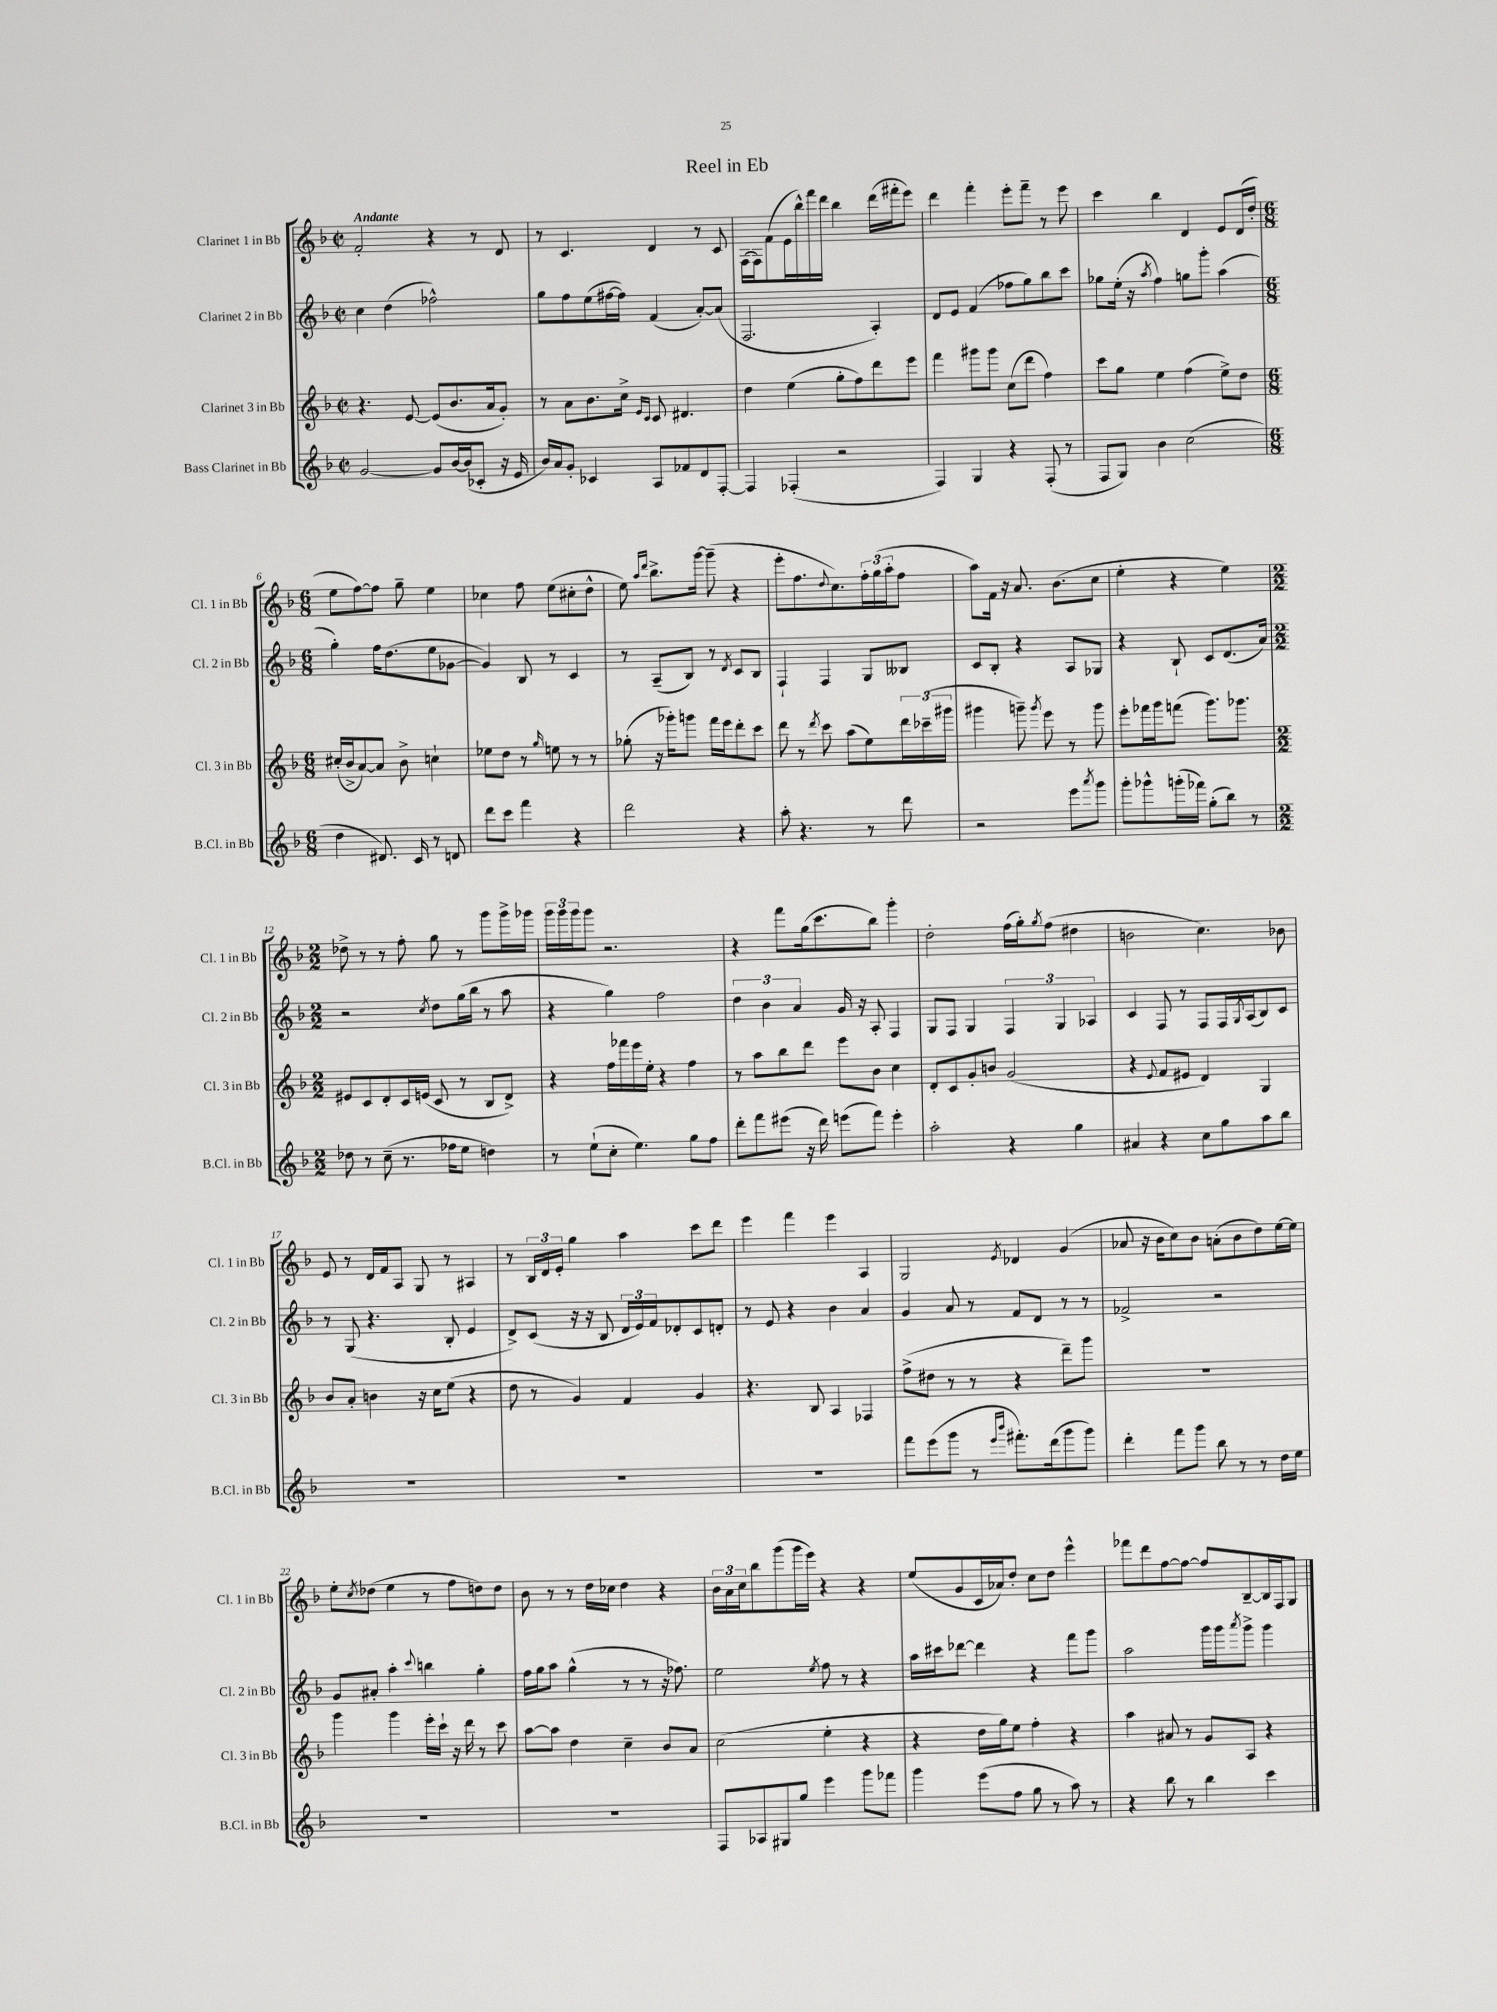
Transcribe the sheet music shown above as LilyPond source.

\header { title = "Reel in Eb" }
<<
\new StaffGroup <<
\new Staff = "s0" \with { instrumentName = "Clarinet 1 in Bb" shortInstrumentName = "Cl. 1 in Bb" } {
    \clef treble \key f \major \defaultTimeSignature \time 2/2 \tempo "Andante"
    f'2-. r4 r8 d'8 |
    r8 c'4. d'4 r8 c'8 |
    f16( f16) f'8( e'16 bes''16-^) f'''16 d'''16 bes''4 d'''16( fis'''16-. e'''8) |
    d'''4 f'''4-. e'''8-. f'''8-- r8 e'''8 |
    c'''4 bes''4 d'4 e'8 d'16( d''16-. |
    \numericTimeSignature \time 6/8 e''8 f''8~) f''8 g''8-- e''4 |
    ces''4 f''8 e''8( cis''8-. d''8-^ |
    e''8) \grace { a''16 d'''16 } bes''8.-> g'''16~ g'''8--( r4 |
    e'''8-. f''8. \appoggiatura { d''8 } c''8.) \tuplet 3/2 { f''16-. g''16( a''16-. } f''8 |
    a''8) f'16 r16 a'8. bes'8.( c''8 |
    e''4-. r4 e''4) |
    \numericTimeSignature \time 2/2 des''8-> r8 r8 f''8-. g''8 r8 g'''8 g'''16-> ges'''16 |
    \tuplet 3/2 { g'''16 g'''16 g'''16 } g'''8 r2. |
    r4 f'''8 g''16( c'''8. bes''8) g'''4-. |
    d''2-. f''16( g''16-.) \acciaccatura { g''8 } f''8( dis''4 |
    b'2 c''4.) bes'8 |
    e'8 r8 d'16 f'16 a8 g8 r8 ais4 |
    r8 \tuplet 3/2 { bes16 d'16 e'16-. } g''4 a''4 c'''8 d'''8 |
    e'''4 f'''4 e'''4 a4 |
    g2 \acciaccatura { e'8 } des'4 g'4( |
    aes'8 r16 bes'16 c''8) bes'8 a'8-.( bes'8 d''8) e''16~ e''16 |
    e''8-. \acciaccatura { c''8 } des''8( e''4 r8 f''8 d''8) d''8 |
    bes'8 r8 r8 d''16 ces''16 d''4 r4 |
    \tuplet 3/2 { bes'16 a'16 c''16 } bes''8 g'''8( g'''16 e'''16) r4 r4 |
    e''8( g'8 c'16 aes'16) d''8-. c''8 d''8 e'''4-^ |
    fes'''8 d'''8 f''8~ f''8~ f''8 bes8~-- bes16 f16 g8 \bar "|." |
}
\new Staff = "s1" \with { instrumentName = "Clarinet 2 in Bb" shortInstrumentName = "Cl. 2 in Bb" } {
    \clef treble \key f \major \defaultTimeSignature \time 2/2
    c''4 d''4( fes''2-^) |
    g''8 f''8 e''8( fis''16~ fis''16) f'4( a'8~-.) a'8( |
    f2. a4-.) |
    d'8 e'8 f'4( fes''8 g''8) bes''8 c'''8 |
    ges''8 e''16-.( r16 \acciaccatura { a''8 } f''4) g''8 g'''8-. a''4( |
    \numericTimeSignature \time 6/8 g''4-.) f''16 d''8.( e''8 ges'8~ |
    ges'4) bes8 r8 c'4 |
    r8 a8--( bes8) r8 \acciaccatura { d'8 } c'8 bes8 |
    f4-! f4 g8 beses8 |
    c'8 bes8-. r4 a8 ges8 |
    r4 bes8-! c'8 d'8.( a'16) |
    \numericTimeSignature \time 2/2 r2 \acciaccatura { c''8 } d''8 g''16( bes''16 r8 a''8 |
    r4 g''4) f''2 |
    \tuplet 3/2 { d''4 bes'4 a'4 } g'16 r16 a8-. f4 |
    g8 f8 g4 \tuplet 3/2 { f4 g4 aes4 } |
    c'4 f8 r8 f8 f16 \acciaccatura { g8 } a16( bes8) c'8 |
    r8 g8( r4. bes8-. e'4 |
    d'8->) c'8( r16 r16 bes8 \tuplet 3/2 { d'16 e'16) f'16 } des'8-. c'8 d'8-. |
    r8 e'8 r4 bes'4 a'4 |
    g'4 a'8 r8 f'8 d'8 r8 r8 |
    fes'2-> r2 |
    g'8 ais'8-. a''4-. \appoggiatura { c'''8 } b''4 g''4-. |
    f''16 g''16 a''8 g''4-^( r8 r8 r16 fes''8.) |
    e''2 \acciaccatura { e''8 } f''8 r8 r4 |
    a''16 cis'''16 des'''8~ des'''4 r4 f'''8 g'''8 |
    a''2 g'''16 g'''16 \acciaccatura { a'''8 } g'''8-> g'''4 \bar "|." |
}
\new Staff = "s2" \with { instrumentName = "Clarinet 3 in Bb" shortInstrumentName = "Cl. 3 in Bb" } {
    \clef treble \key f \major \defaultTimeSignature \time 2/2
    r4. e'8~ e'8( bes'8. a'16 g'8-.) |
    r8 a'8 bes'8. c''16-> \grace { e'16 c'16 } c'8 dis'4. |
    d''4 e''4( g''8-. f''8) d'''8 e'''8 |
    f'''4 gis'''8 gis'''8 c''8( d'''8 f''4) |
    c'''8 g''8 e''4 f''4( e''8->) d''8 |
    \numericTimeSignature \time 6/8 cis''16-.( bes'16-> a'8~) a'8 bes'8-> c''4-! |
    ees''8 d''8 r8 \grace { g''16 } e''8 r8 r8 |
    ges''8-.( r16 ges'''16-.) g'''8 f'''16 e'''16 d'''8-. c'''8 |
    d'''8 r8 \acciaccatura { d'''8 } c'''8 a''8( e''8) \tuplet 3/2 { d'''16 ces'''16--( gis'''16 } |
    gis'''4 g'''8--) \acciaccatura { g'''8 } e'''8 r8 g'''8 |
    e'''8-. fes'''16 g'''16 f'''8( g'''8.) ges'''8. |
    \numericTimeSignature \time 2/2 eis'8 c'8 d'8-. c'16 e'16( c'8 r8 bes8 d'8->) |
    r4 f''16 fes'''16 e'''16 e''16-. r4 f''4 |
    r8 a''8 bes''8 d'''8 e'''8 bes'8 c''4 |
    d'8-. c'8 g'8-. b'8 g'2( |
    r4 \appoggiatura { e'8 } f'8 eis'8 d'4) g4 |
    bes'8 a'8-. b'4 r16 c''16 e''8( r4 |
    d''8 r8 g'4) f'4 g'4 |
    r4. bes8 a4 fes4 |
    f''8->( dis''8 r8 r8 r4 d'''8--) g'''8 |
    R1 |
    g'''4 g'''4 e'''16-. c'''16-! r16 d'''16 r8 c'''8 |
    a''8~ a''8 d''4 c''4-- bes'8 a'8 |
    c''2( e''4-. r4 |
    r4 d''16 g''16) e''8 f''4-. r4 |
    a''4 ais'8 r8 g'8 a8 r4 \bar "|." |
}
\new Staff = "s3" \with { instrumentName = "Bass Clarinet in Bb" shortInstrumentName = "B.Cl. in Bb" } {
    \clef treble \key f \major \defaultTimeSignature \time 2/2
    g'2~ g'8 bes'16~ bes'16( ces'8-. r16 e'16 |
    bes'16) a'16 g'8-. ces'4 a8 fes'8 d'8 f8~-. |
    f4 fes4-.( r2 |
    f4) g4 r4 f8-.( r8 |
    f8 g8) bes'4 c''2( |
    \numericTimeSignature \time 6/8 d''4 dis'8.) c'16 r8 d'8 |
    d'''8 c'''8 f'''4 r4 |
    d'''2 r4 |
    a''8-. r4. r8 d'''8 |
    r2 e'''8 \acciaccatura { a'''8 } g'''8 |
    g'''8-. ges'''8-^ g'''16-.( fes'''16) g''8-.( bes''8) r8 |
    \numericTimeSignature \time 2/2 des''8 r8 c''8--( r8. fes''16 e''8 d''4) |
    r8 e''8-!( c''8-. e''4.) g''8 f''8 |
    d'''8-. f'''8 eis'''8( r16 d'''16) e'''8( f'''8) e'''4-. |
    a''2-. r4 g''4 |
    ais'4 r4 c''8 g''8 a''8 bes''8 |
    R1 |
    R1 |
    R1 |
    f'''8 e'''8( g'''8 r8 \grace { e'''16 bes'''16 } fis'''8.-.) d'''16( g'''8 g'''8) |
    d'''4-. f'''8 g'''8 bes''8 r8 r8 d''16 e''16 |
    R1 |
    R1 |
    f8 aes8 gis8 g''8 e'''4 g'''8 fes'''8 |
    g'''4 e'''8( f''8 g''8 r8 a''8) r8 |
    r4 bes''8 r8 bes''4 c'''4 \bar "|." |
}
>>
>>
